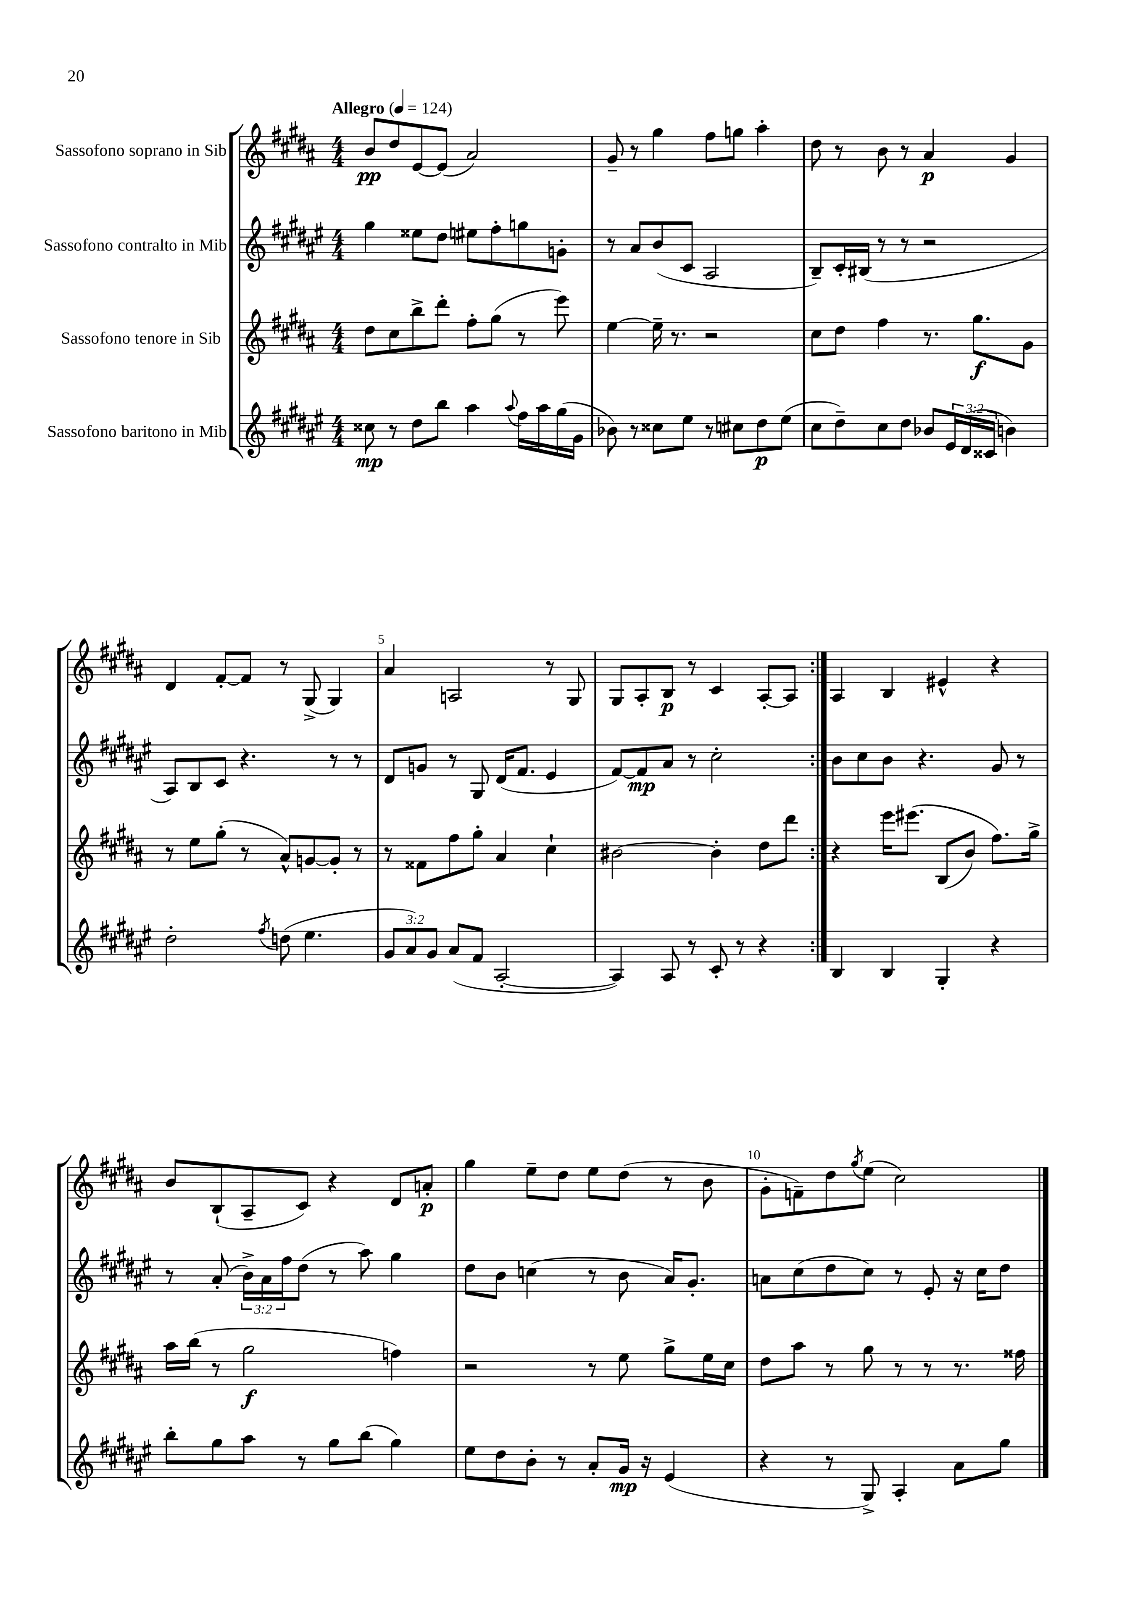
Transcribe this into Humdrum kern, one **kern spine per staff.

**kern	**kern	**kern	**kern
*staff4	*staff3	*staff2	*staff1
*clefG2	*clefG2	*clefG2	*clefG2
*k[f#c#g#d#a#e#]	*k[f#c#g#d#a#]	*k[f#c#g#d#a#e#]	*k[f#c#g#d#a#]
*M4/4	*M4/4	*M4/4	*M4/4
*MM124	*MM124	*MM124	*MM124
8cc##	8dd#	4gg#	8b
8r	8cc#	.	8dd#
8dd#	8bb^	8ee##	[8e
8bb	8ddd#'	8dd#	(8e]
4aa#	8ff#'	8ee#	2a#)
.	(8gg#	8ff#'	.
8qqaa#	.	.	.
16ff#	8r	8gg	.
16aa#	.	.	.
(16gg#	8eee)	8g'	.
16g#	.	.	.
=	=	=	=
8b-)	[4ee	8r	8g#~
8r	.	8a#	8r
8cc##	16ee~]	(8b	4gg#
.	8.r	.	.
8ee#	.	8c#	.
8r	2r	2A#	8ff#
8cc#	.	.	8gg
8dd#	.	.	4aa#'
(8ee#	.	.	.
=	=	=	=
8cc#	8cc#	8B~)	8dd#
8dd#~)	8dd#	16c#'	8r
.	.	(16B#	.
8cc#	4ff#	8r	8b
8dd#	.	8r	8r
8b-	8.r	2r	4a#
24e#	.	.	.
(24d#	.	.	.
.	8.gg#	.	.
24c##	.	.	.
4b)	.	.	4g#
.	8g#	.	.
=	=	=	=
2dd#'	8r	8A#)	4d#
.	8ee	8B	.
.	(8gg#'	8c#	[8f#'
.	8r	4.r	8f#]
8qff#	.	.	.
(8dd	8a#^^)	.	8r
4.ee#	[8g	.	(8G#^
.	8g']	8r	4G#)
.	8r	8r	.
=	=	=	=
12g#	8r	8d#	4a#
12a#)	.	.	.
.	8f##	8g	.
12g#	.	.	.
(8a#	8ff#	8r	2A
8f#	8gg#'	8G#	.
[2A#'	4a#	(16d#	.
.	.	8.f#	.
.	4cc#`	4e#	8r
.	.	.	8G#
=	=	=	=
4A#])	[2b#	[8f#)	8G#
.	.	8f#]	8A#'
8A#	.	8a#	8B
8r	.	8r	8r
8c#'	4b#']	2cc#'	4c#
8r	.	.	.
4r	8dd#	.	[8A#'
.	8ddd#	.	8A#]
=:|!	=:|!	=:|!	=:|!
4B	4r	8b	4A#
.	.	8cc#	.
4B	16eee	8b	4B
.	&(8.eee#	.	.
.	.	4.r	.
4G#'	(8B	.	4e#^^
.	8b)	.	.
4r	8.ff#&)	8g#	4r
.	.	8r	.
.	16gg#^	.	.
=	=	=	=
8bb'	16aa#	8r	8b
.	(16bb	.	.
8gg#	8r	(8a#'	(8B`
8aa#	2gg#	24b^)	8A#~
.	.	24a#	.
.	.	24ff#	.
8r	.	(8dd#	8c#)
8gg#	.	8r	4r
(8bb	.	8aa#)	.
4gg#)	4ff)	4gg#	8d#
.	.	.	8a'
=	=	=	=
8ee#	2r	8dd#	4gg#
8dd#	.	8b	.
8b'	.	(4cc	8ee~
8r	.	.	8dd#
8a#'	8r	8r	8ee
16g#	8ee	8b	(8dd#
16r	.	.	.
(4e#	8gg#^	16a#)	8r
.	.	8.g#'	.
.	16ee	.	8b
.	16cc#	.	.
=	=	=	=
4r	8dd#	8a	8g#'
.	8aa#	(8cc#	8f~)
8r	8r	8dd#	8dd#
.	.	.	8qgg#
8G#^)	8gg#	8cc#)	(8ee
4A#'	8r	8r	2cc#)
.	8r	8e#'	.
8a#	8.r	16r	.
.	.	16cc#	.
8gg#	.	8dd#	.
.	16ff##	.	.
==	==	==	==
*-	*-	*-	*-
